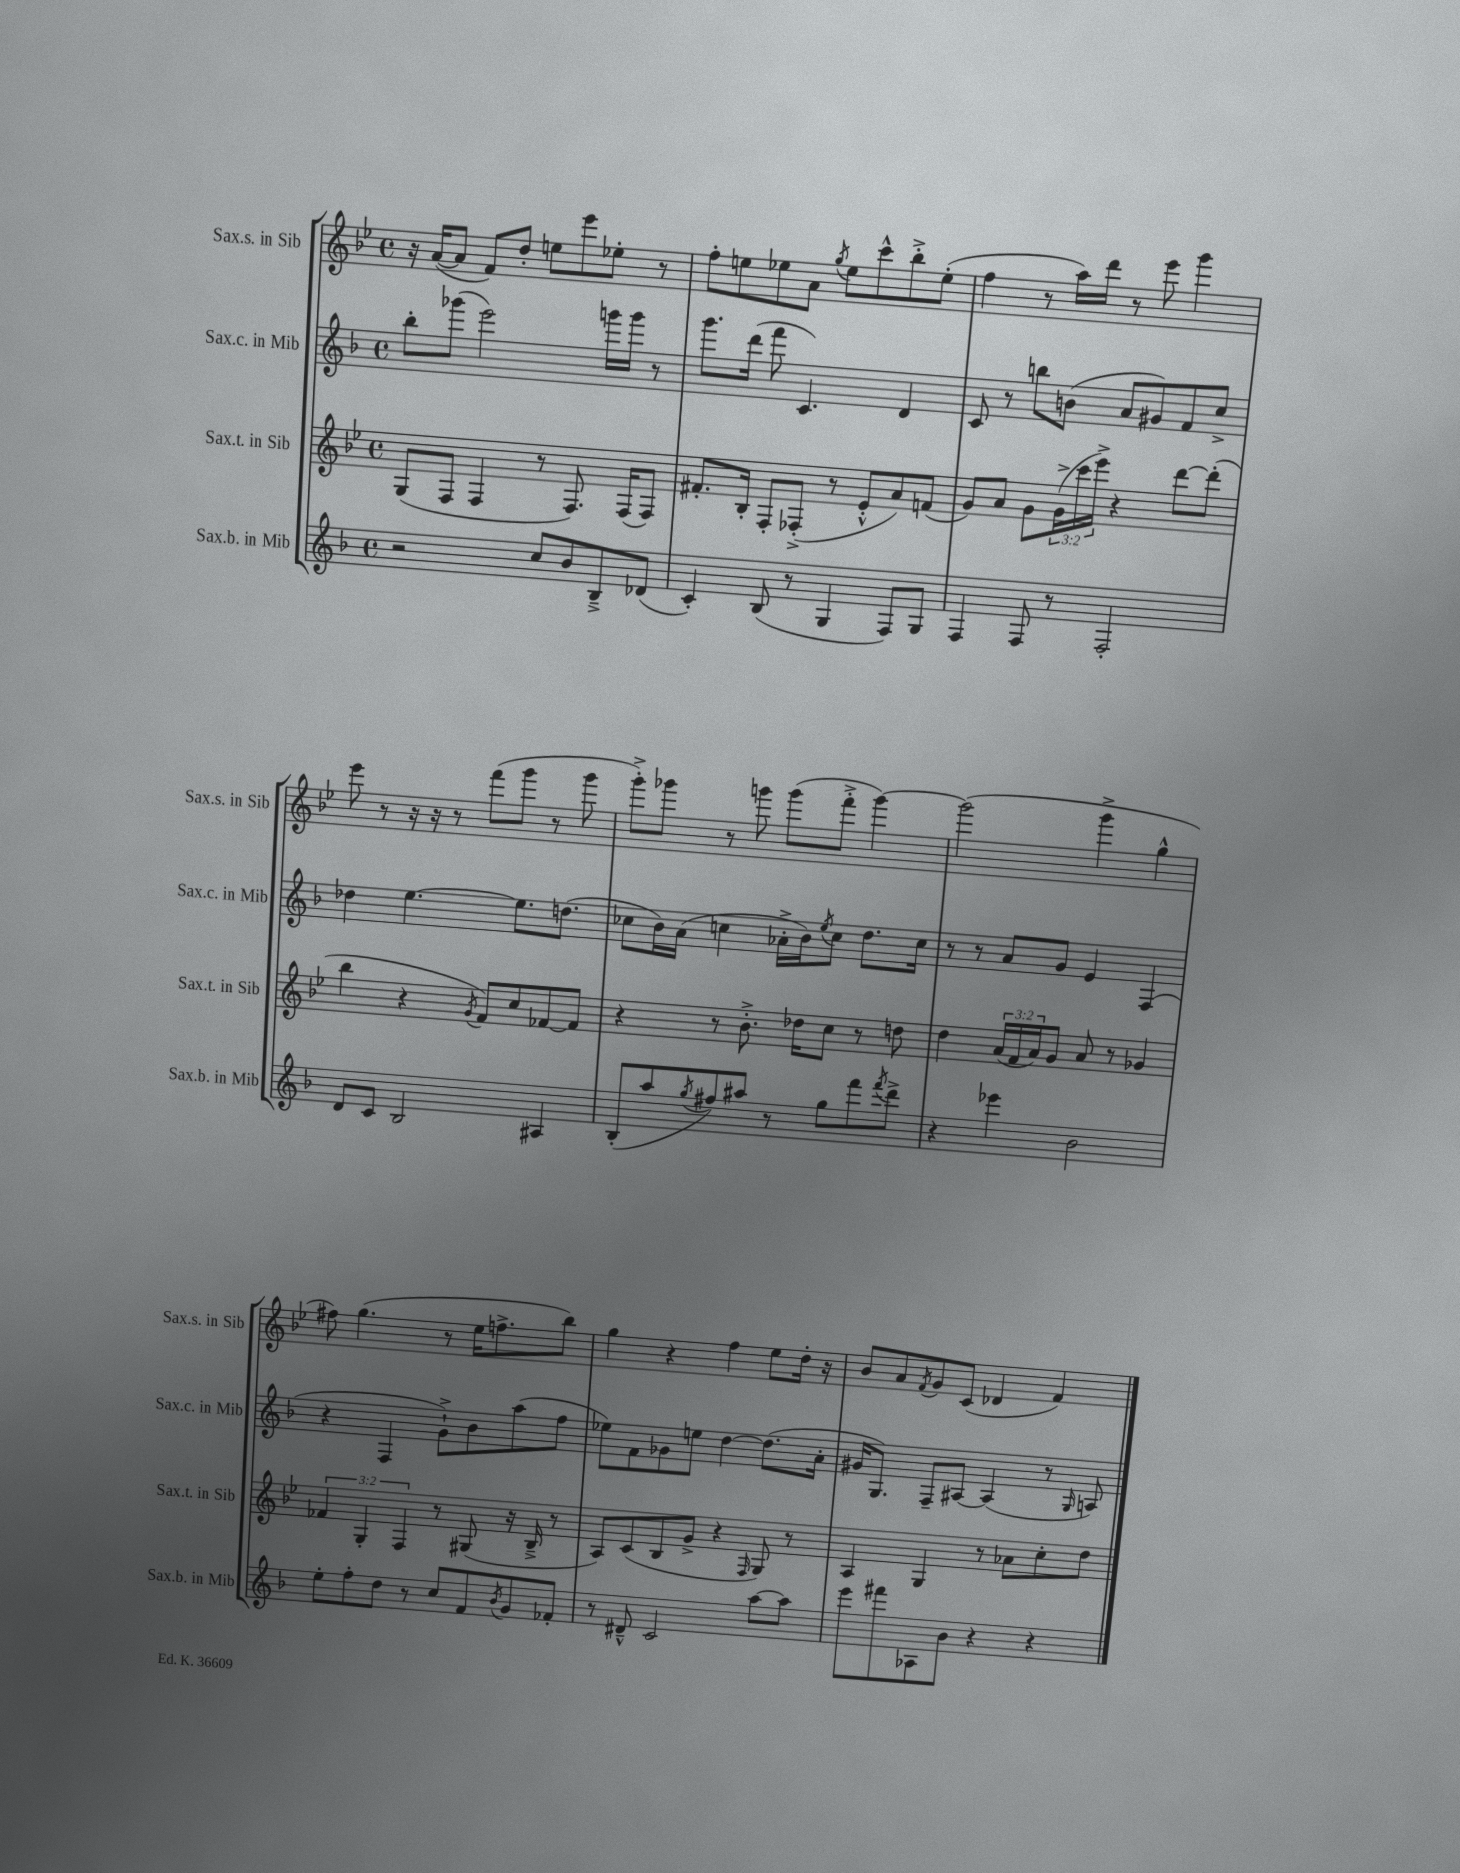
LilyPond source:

<<
\new StaffGroup <<
\new Staff = "s0" \with { instrumentName = "Sax.s. in Sib" shortInstrumentName = "Sax.s. in Sib" } {
    \clef treble \key bes \major \defaultTimeSignature \time 4/4
    r16 a'16~( a'8 f'8) d''8-. e''8 ees'''8 ees''8-. r8 |
    f''8-. e''8 ees''8 a'8 \acciaccatura { g''8 } ees''8 c'''8-^ bes''8-.-> ees''8-.( |
    f''4 r8 a''16) d'''16 r8 ees'''8 g'''4 |
    ees'''8 r8 r16 r16 r8 f'''8( g'''8 r8 g'''8 |
    g'''8-.->) ges'''8 r8 g'''8 g'''8( f'''8-.-> g'''4~) |
    g'''2( g'''4-> g''4-^ |
    fis''8) g''4.( r8 ees''16 f''8.-> bes''8) |
    g''4 r4 f''4 ees''8 d''16-. r16 |
    bes'8 a'8 \acciaccatura { f'8 } g'8 c'8( des'4 f'4) \bar "|." |
}
\new Staff = "s1" \with { instrumentName = "Sax.c. in Mib" shortInstrumentName = "Sax.c. in Mib" } {
    \clef treble \key f \major \defaultTimeSignature \time 4/4
    bes''8-. ges'''8( e'''2) g'''16 g'''16 r8 |
    g'''8. d'''16( f'''8 c'4.) d'4 |
    c'8 r8 b''8 b'8( a'8 gis'8) f'8 c''8-> |
    des''4 e''4.~ e''8. d''8.( |
    ces''8 bes'16) a'16( c''4 aes'16-.-> bes'16) \acciaccatura { e''8 } c''8 d''8. c''16 |
    r8 r8 a'8 g'8 e'4 f4( |
    r4 f4 g'8-!->) bes'8 a''8( f''8 |
    ees''8) f'8 ges'8 e''8 d''4~ d''8.( a'16-. |
    gis'16 g8.) f8-- ais8~ ais4( r8 \grace { g16 } a8) \bar "|." |
}
\new Staff = "s2" \with { instrumentName = "Sax.t. in Sib" shortInstrumentName = "Sax.t. in Sib" } {
    \clef treble \key bes \major \defaultTimeSignature \time 4/4 \override Staff.TupletNumber.text = #tuplet-number::calc-fraction-text
    g8( f8 f4 r8 f8.) f16( f8) |
    fis'8.-. bes16-. f8-. fes8-.->( r8 ees'8-.-^ a'8) f'8( |
    g'8) a'8 g'8 \tuplet 3/2 { g'16->( c'''16 ees'''16->) } r4 d'''8~ d'''8-.( |
    bes''4 r4 \acciaccatura { g'8 } f'8) c''8 fes'8~ fes'8 |
    r4 r8 bes'8.-.-> des''16 c''8 r8 d''8 |
    d''4 \tuplet 3/2 { a'16( f'16 a'16) } g'8 a'8 r8 ges'4 |
    \tuplet 3/2 { fes'4 g4-. f4 } r8 gis8( r16 bes16---> r8 |
    a8) c'8( bes8 g'8-> r4 \grace { f16 } g8) r8 |
    a4 g4 r8 aes'8 c''8-. d''8 \bar "|." |
}
\new Staff = "s3" \with { instrumentName = "Sax.b. in Mib" shortInstrumentName = "Sax.b. in Mib" } {
    \clef treble \key f \major \defaultTimeSignature \time 4/4
    r2 c''8 bes'8 bes8---> des'8( |
    c'4-.) bes8( r8 g4 f8) g8 |
    f4 f8 r8 f2-. |
    d'8 c'8 bes2 ais4 |
    bes8-.( a''8 \acciaccatura { g''8 } fis''8) ais''8 r8 g''8 f'''8 \acciaccatura { f'''8 } d'''8-> |
    r4 ees'''4 bes'2 |
    e''8-. f''8-. d''8 r8 c''8 f'8 \acciaccatura { bes'8 } g'8 fes'8-. |
    r8 dis'8---^ c'2 a''8~ a''8 |
    e'''8 fis'''8 aes8 bes'8 r4 r4 \bar "|." |
}
>>
>>
\layout { \context { \Score \remove "Bar_number_engraver" } }
